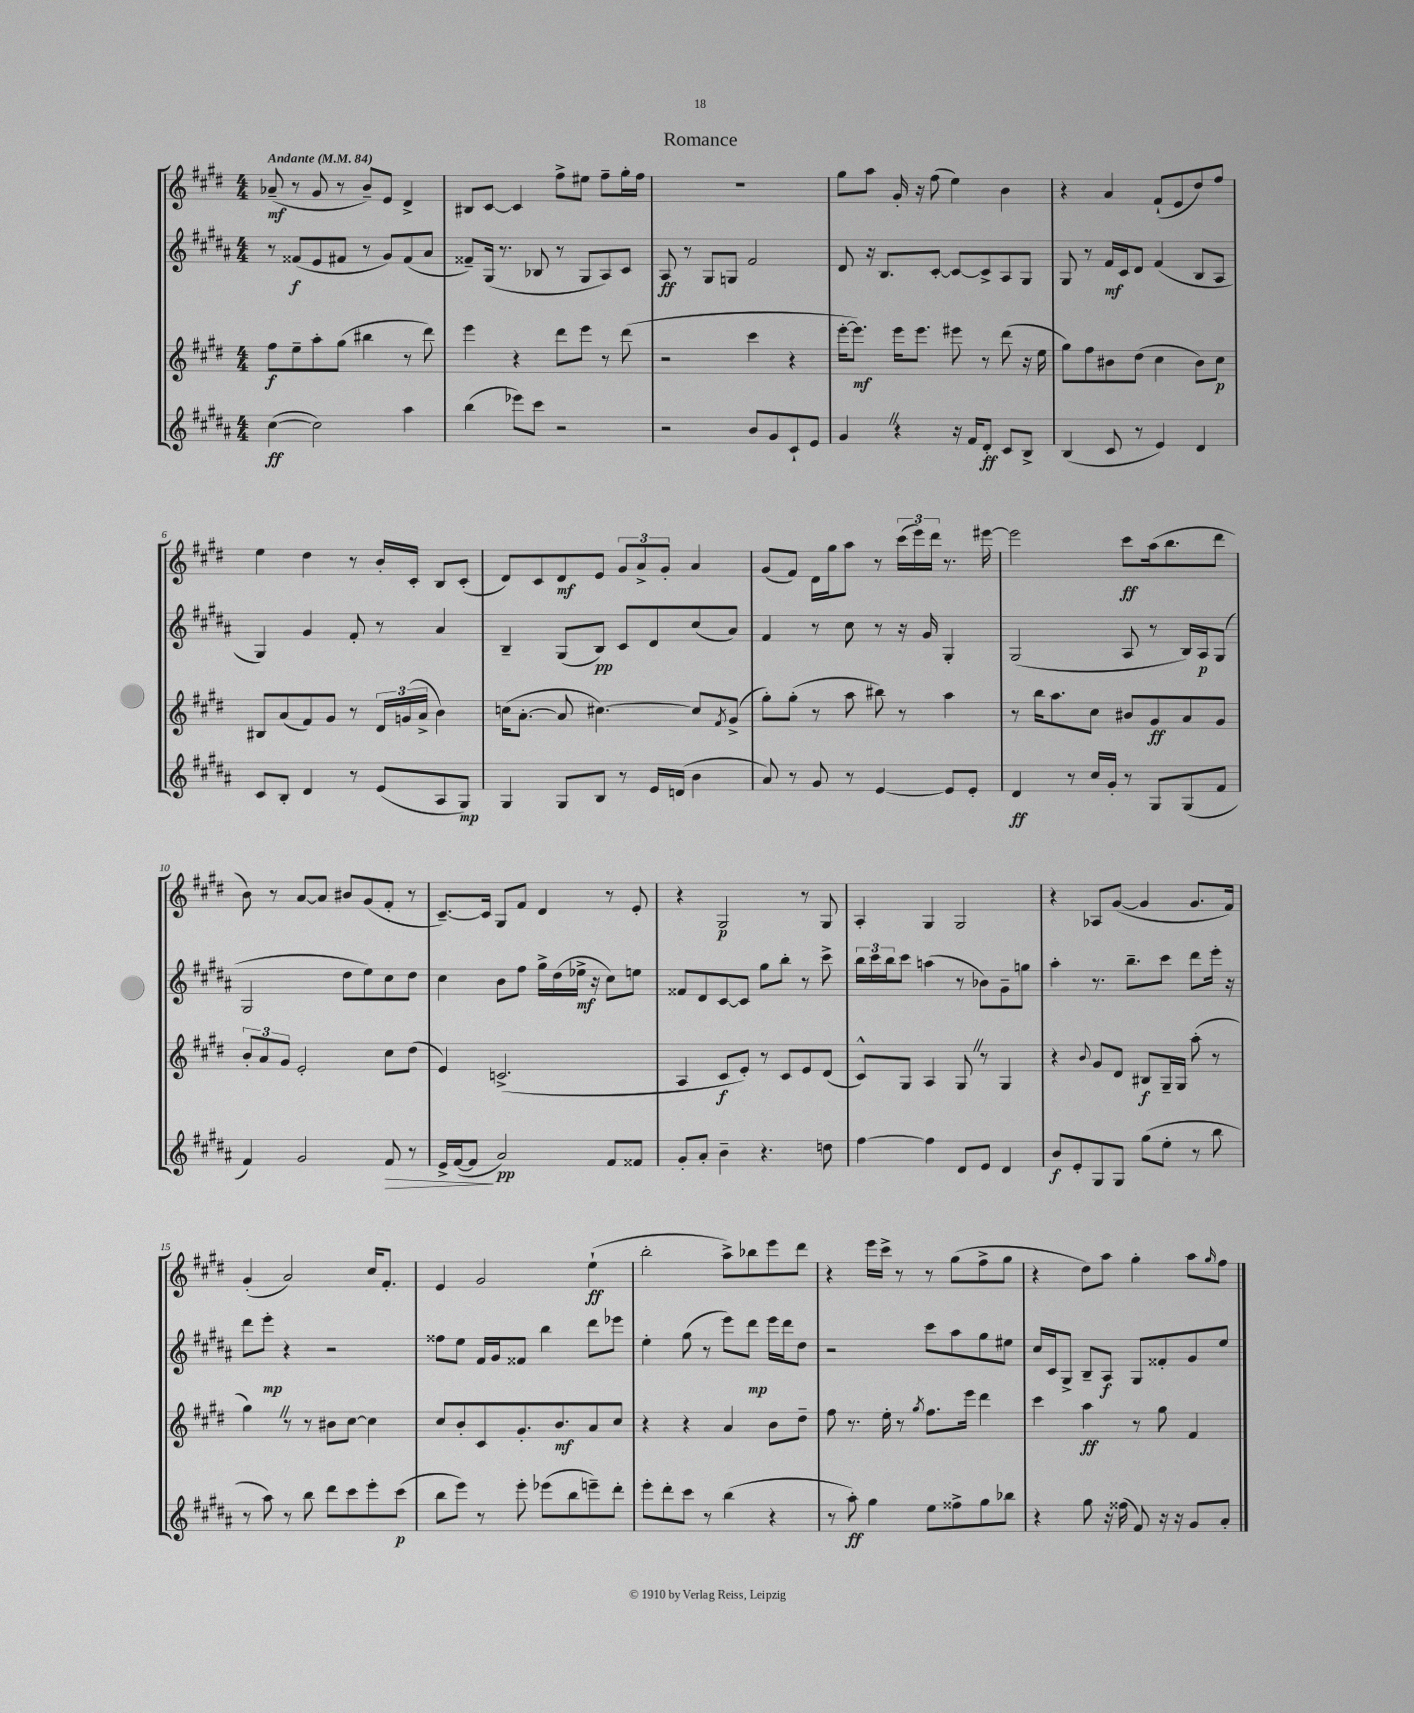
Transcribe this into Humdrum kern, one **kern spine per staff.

**kern	**dynam	**kern	**dynam	**kern	**dynam	**kern	**dynam
*part4	*part4	*part3	*part3	*part2	*part2	*part1	*part1
*staff4	*staff4	*staff3	*staff3	*staff2	*staff2	*staff1	*staff1
*clefG2	*	*clefG2	*	*clefG2	*	*clefG2	*
*k[f#c#g#d#a#]	*	*k[f#c#g#d#]	*	*k[f#c#g#d#a#]	*	*k[f#c#g#d#]	*
*M4/4	*	*M4/4	*	*M4/4	*	*M4/4	*
*MM84	*	*MM84	*	*MM84	*	*MM84	*
=1	=1	=1	=1	=1	=1	=1	=1
!	!	!	!	!	!	!LO:TX:a:B:t=Andante	!
([4cc#\	ff	8ff#\L	f	8r	.	(8a-X~/	mf
.	.	8ee~\	.	(8f##X/L	f	8r	.
2cc#\])	.	8aa'\	.	8e/	.	8g#/	.
.	.	(8gg#\J	.	8f#X/J	.	8r	.
.	.	4bb#X\	.	8r	.	8b~/L)	.
.	.	.	.	8g#/L)	.	8e/J	.
4aa#\	.	8r	.	(8f#/	.	4d#^/	.
.	.	8ddd#\)	.	8a#/J	.	.	.
=2	=2	=2	=2	=2	=2	=2	=2
(4bb\	.	4eee\	.	8f##X~/L)	.	8B#X/L	.
.	.	.	.	(16G#/Jk	.	[8c#/J	.
.	.	.	.	8.r	.	.	.
8eee-X\L)	.	4r	.	.	.	4c#/]	.
8ccc#\J	.	.	.	8B-X/	.	.	.
2r	.	8ddd#\L	.	8r	.	8ff#^\L	.
.	.	8eee\J	.	8G#/L	.	8ee#X\J	.
.	.	8r	.	8A#/)	.	8ff#~\L	.
.	.	(8ddd#\	.	8c#/J	.	16gg#'\L	.
.	.	.	.	.	.	16ff#\JJ	.
=3	=3	=3	=3	=3	=3	=3	=3
2r	.	2r	.	8A#/	ff	1r	.
.	.	.	.	8r	.	.	.
.	.	.	.	8G#/L	.	.	.
.	.	.	.	8Gn/J	.	.	.
8b/L	.	4ccc#\	.	2f#/	.	.	.
8g#/	.	.	.	.	.	.	.
8c#`/	.	4r	.	.	.	.	.
8e/J	.	.	.	.	.	.	.
=4	=4	=4	=4	=4	=4	=4	=4
4g#Z/	.	[16eee'\KL	.	8d#/	.	8gg#\L	.
.	.	8.eee\J])	mf	.	.	.	.
.	.	.	.	16r	.	8aa\J	.
.	.	.	.	8.B/L	.	.	.
4r	.	16eee\KL	.	.	.	16g#'/	.
.	.	8.eee\J	.	.	.	16r	.
.	.	.	.	[8c#'/J	.	(8ff#\	.
16r	.	8eee#X\	.	8c#/L_	.	4ee\)	.
16f#/KL	.	.	.	.	.	.	.
8d#'/J	ff	8r	.	8c#^/]	.	.	.
8c#/L	.	(8ddd#\	.	8A#/	.	4b\	.
8B^/J	.	16r	.	8G#/J	.	.	.
.	.	16ee\	.	.	.	.	.
=5	=5	=5	=5	=5	=5	=5	=5
(4B/	.	8gg#\L)	.	8G#/	.	4r	.
.	.	8ff#\	.	8r	.	.	.
8c#/	.	8b#X\	.	16f#/LL	mf	4a/	.
.	.	.	.	16c#/J	.	.	.
8r	.	(8dd#\J	.	8d#/J	.	.	.
4e/)	.	4cc#\	.	(4f#/	.	(8f#`/L	.
.	.	.	.	.	.	8e/	.
4d#/	.	8b#\L)	.	8B/L	.	8dd#/)	.
.	.	8cc#\J	p	8A#/J	.	8ff#/J	.
!!LO:LB:g=z
=6	=6	=6	=6	=6	=6	=6	=6
8c#/L	.	8B#X/L	.	4G#/)	.	4ee\	.
8B'/J	.	(8a/	.	.	.	.	.
4d#/	.	8f#/)	.	4g#/	.	4dd#\	.
.	.	8g#/J	.	.	.	.	.
8r	.	8r	.	8f#'/	.	8r	.
(8e/L	.	24d#/LL	.	8r	.	16b'/LL	.
.	.	(24gn/	.	.	.	.	.
.	.	.	.	.	.	16c#'/JJ	.
.	.	24a^/JJ	.	.	.	.	.
8A#/	.	4b\)	.	4a#/	.	8B/L	.
8G#/J)	mp	.	.	.	.	(8c#'/J	.
=7	=7	=7	=7	=7	=7	=7	=7
4G#/	.	(16ccn\KL	.	4B~/	.	8d#/L)	.
.	.	[8.a'\J	.	.	.	.	.
.	.	.	.	.	.	8c#/	.
8G#/L	.	8a/]	.	(8G#/L	.	8d#/	mf
8B/J	.	[4.cc#X\)	.	8B/J)	pp	8e/J	.
8r	.	.	.	8c#/L	.	12g#/L	.
.	.	.	.	.	.	12a^/	.
16e/LL	.	.	.	8d#/	.	.	.
.	.	.	.	.	.	12g#'/J	.
(16dn/JJ	.	.	.	.	.	.	.
4b\	.	8cc#/L]	.	(8cc#/	.	4a/	.
.	.	8qf#/	.	.	.	.	.
.	.	(8g#^/J	.	8a#/J)	.	.	.
=8	=8	=8	=8	=8	=8	=8	=8
8a#/)	.	8gg#'\L)	.	4f#/	.	(8g#/L	.
8r	.	(8gg#'\J	.	.	.	8f#/J)	.
8g#/	.	8r	.	8r	.	16d#\LL	.
.	.	.	.	.	.	16gg#\J	.
8r	.	8aa\	.	8cc#\	.	8aa\J	.
[4e/	.	8bb#X\)	.	8r	.	8r	.
.	.	8r	.	16r	.	(24ccc#\LL	.
.	.	.	.	.	.	24eee\)	.
.	.	.	.	16g#/	.	.	.
.	.	.	.	.	.	24ddd#\JJ	.
8e/L]	.	4aa\	.	4G#'/	.	8.r	.
8e'/J	.	.	.	.	.	.	.
.	.	.	.	.	.	[16eee#X\	.
=9	=9	=9	=9	=9	=9	=9	=9
4d#/	ff	8r	.	(2G#/	.	2eee#\]	.
.	.	16bb\KL	.	.	.	.	.
.	.	8.aa\	.	.	.	.	.
8r	.	.	.	.	.	.	.
16cc#/LL	.	8cc#\J	.	.	.	.	.
16g#'/JJ	.	.	.	.	.	.	.
8r	.	8b#X/L	.	8A#/	.	8ccc#\L	ff
8G#/L	.	8g#/	ff	8r	.	(16aa\k	.
.	.	.	.	.	.	8.bb\	.
(8G#/	.	8a/	.	16B/LL)	.	.	.
.	.	.	.	16A#/J	p	.	.
8f#/J	.	8g#/J	.	(8G#/J	.	8ddd#\J	.
!!LO:LB:g=z
=10	=10	=10	=10	=10	=10	=10	=10
4f#/)	.	12b'/L	.	2G#/	.	8b\)	.
.	.	12a/	.	.	.	.	.
.	.	.	.	.	.	8r	.
.	.	12g#/J	.	.	.	.	.
2g#/	.	2e'/	.	.	.	[8a/L	.
.	.	.	.	.	.	8a/J]	.
.	.	.	.	8dd#\L	.	8b#X/L	.
.	.	.	.	8ee\)	.	(8g#/	.
!	!LO:HP:b	!	!	!	!	!	!
8f#/	>	8cc#\L	.	8cc#\	.	8f#'/J	.
8r	.	(8dd#\J	.	8dd#\J	.	8r	.
=11	=11	=11	=11	=11	=11	=11	=11
16e^/LL	.	4e/)	.	4cc#\	.	[8.c#~/L)	.
([16f#/J	.	.	.	.	.	.	.
8f#/J]	.	.	.	.	.	.	.
.	.	.	.	.	.	16c#/Jk]	.
2a#/)	] pp	(2.cn^/	.	8b\L	.	8G#/L	.
.	.	.	.	8ff#\J	.	8f#/J	.
.	.	.	.	16gg#^\LL	.	4d#/	.
.	.	.	.	(16dd#\	.	.	.
.	.	.	.	16ee-X^\JJ	mf	.	.
.	.	.	.	16r	.	.	.
8f#/L	.	.	.	8cc#\L)	.	8r	.
8f##X/J	.	.	.	8een\J	.	8e'/	.
=12	=12	=12	=12	=12	=12	=12	=12
8g#'/L	.	4A/	.	8f##X/L	.	4r	.
8a#'/J	.	.	.	8d#/	.	.	.
4b~\	.	8c#/L	f	[8c#/	.	2G#/	p
.	.	8e'/J)	.	8c#/J]	.	.	.
4.r	.	8r	.	8gg#\L	.	.	.
.	.	8c#/L	.	8bb'\J	.	.	.
.	.	8e/	.	8r	.	8r	.
8ddn\	.	(8d#/J	.	8ccc#^\	.	8G#/	.
=13	=13	=13	=13	=13	=13	=13	=13
[4ff#\	.	8c#^^/L)	.	24bb\LL	.	4A'/	.
.	.	.	.	24ccc#\	.	.	.
.	.	.	.	24bb\J	.	.	.
.	.	8G#/J	.	8ccc#\J	.	.	.
4ff#\]	.	4A/	.	(4aan\	.	4G#/	.
8d#/L	.	8G#Z/	.	8r	.	2G#/	.
8e/J	.	8r	.	8b-X\L)	.	.	.
4d#/	.	4G#/	.	8g#~\	.	.	.
.	.	.	.	8ggn\J	.	.	.
=14	=14	=14	=14	=14	=14	=14	=14
8b/L	f	4r	.	4aa#'\	.	4r	.
8e'/	.	.	.	.	.	.	.
.	.	8qqb/	.	.	.	.	.
8G#/	.	8g#/L	.	8.r	.	8A-X/L	.
8G#/J	.	8d#/J	.	.	.	([8g#/J	.
.	.	.	.	8.bb~\L	.	.	.
(8gg#\L	.	8B#X/L	f	.	.	4g#/]	.
8ee'\J	.	16G#~/L	.	8ccc#\J	.	.	.
.	.	16G#/JJ	.	.	.	.	.
8r	.	(8aa'\	.	8ddd#\L	.	8.g#/L	.
8bb\	.	8r	.	16eee'\Jk	.	.	.
.	.	.	.	16r	.	16f#/Jk)	.
!!LO:LB:g=z
=15	=15	=15	=15	=15	=15	=15	=15
8r	.	4gg#Z\)	.	8ddd#\L	.	(4g#'/	.
8aa#\)	.	.	.	8eee'\J	mp	.	.
8r	.	8r	.	4r	.	2a/)	.
8bb\	.	8r	.	.	.	.	.
8ddd#\L	.	8b#X\L	.	2r	.	.	.
8ccc#\	.	[8cc#\J	.	.	.	.	.
8eee'\	.	4cc#\]	.	.	.	16cc#/KL	.
.	.	.	.	.	.	8.f#'/J	.
(8ccc#\J	p	.	.	.	.	.	.
=16	=16	=16	=16	=16	=16	=16	=16
8bb\L	.	8cc#/L	.	8ff##X\L	.	4e/	.
8eee\J)	.	8b'/	.	8ee\J	.	.	.
8r	.	8c#/	.	16f#/LL	.	2g#/	.
.	.	.	.	16g#/J	.	.	.
8eee'\	.	8.g#'/	.	8f##X/J	.	.	.
(8eee-X\L	.	.	.	4bb\	.	.	.
.	.	8.b/	mf	.	.	.	.
8bb\	.	.	.	.	.	.	.
8eeen~\)	.	8a/	.	8ddd#\L	.	(4ee`\	ff
8ddd#'\J	.	8cc#/J	.	8eee-X\J	.	.	.
=17	=17	=17	=17	=17	=17	=17	=17
8eee'\L	.	4r	.	4ee'\	.	2bb'\	.
8ddd#'\	.	.	.	.	.	.	.
8ccc#\J	.	4r	.	(8gg#\	.	.	.
8r	.	.	.	8r	.	.	.
(4bb\	.	4a/	.	8eee\L)	.	8aa^\L)	.
.	.	.	.	8ddd#\J	mp	8bb-X\	.
4r	.	8b\L	.	16eee\LL	.	8eee\	.
.	.	.	.	16ddd#\J	.	.	.
.	.	8dd#~\J	.	8dd#\J	.	8ddd#\J	.
=18	=18	=18	=18	=18	=18	=18	=18
8r	.	8ff#\	.	2r	.	4r	.
8aa#'\)	ff	8.r	.	.	.	.	.
4gg#\	.	.	.	.	.	16eee\LL	.
.	.	16ee'\	.	.	.	16ccc#^\JJ	.
.	.	8r	.	.	.	8r	.
.	.	8qgg#/	.	.	.	.	.
8ee\L	.	8.ff#\L	.	8ccc#\L	.	8r	.
8ff##X^\	.	.	.	8aa#\	.	(8gg#\L	.
.	.	16eee\Jk	.	.	.	.	.
8gg#\	.	4ddd#\	.	8gg#\	.	8ff#^\	.
8bb-X\J	.	.	.	8ee#X\J	.	8gg#\J	.
=19	=19	=19	=19	=19	=19	=19	=19
4r	.	4ccc#\	.	16cc#/LL	.	4r	.
.	.	.	.	16c#/J	.	.	.
.	.	.	.	8G#^/J	.	.	.
8gg#\	.	4aa\	ff	8B~/L	.	8dd#\L)	.
16r	.	.	.	8A#/J	f	8aa\J	.
(16ff##X\	.	.	.	.	.	.	.
8f#/)	.	8r	.	8G#/L	.	4gg#'\	.
16r	.	8gg#\	.	8f##X'/	.	.	.
16r	.	.	.	.	.	.	.
8g#/L	.	4f#/	.	8g#/	.	8aa\L	.
.	.	.	.	.	.	16qqgg#/	.
8a#'/J	.	.	.	8ee/J	.	8ff#\J	.
==	==	==	==	==	==	==	==
*-	*-	*-	*-	*-	*-	*-	*-
